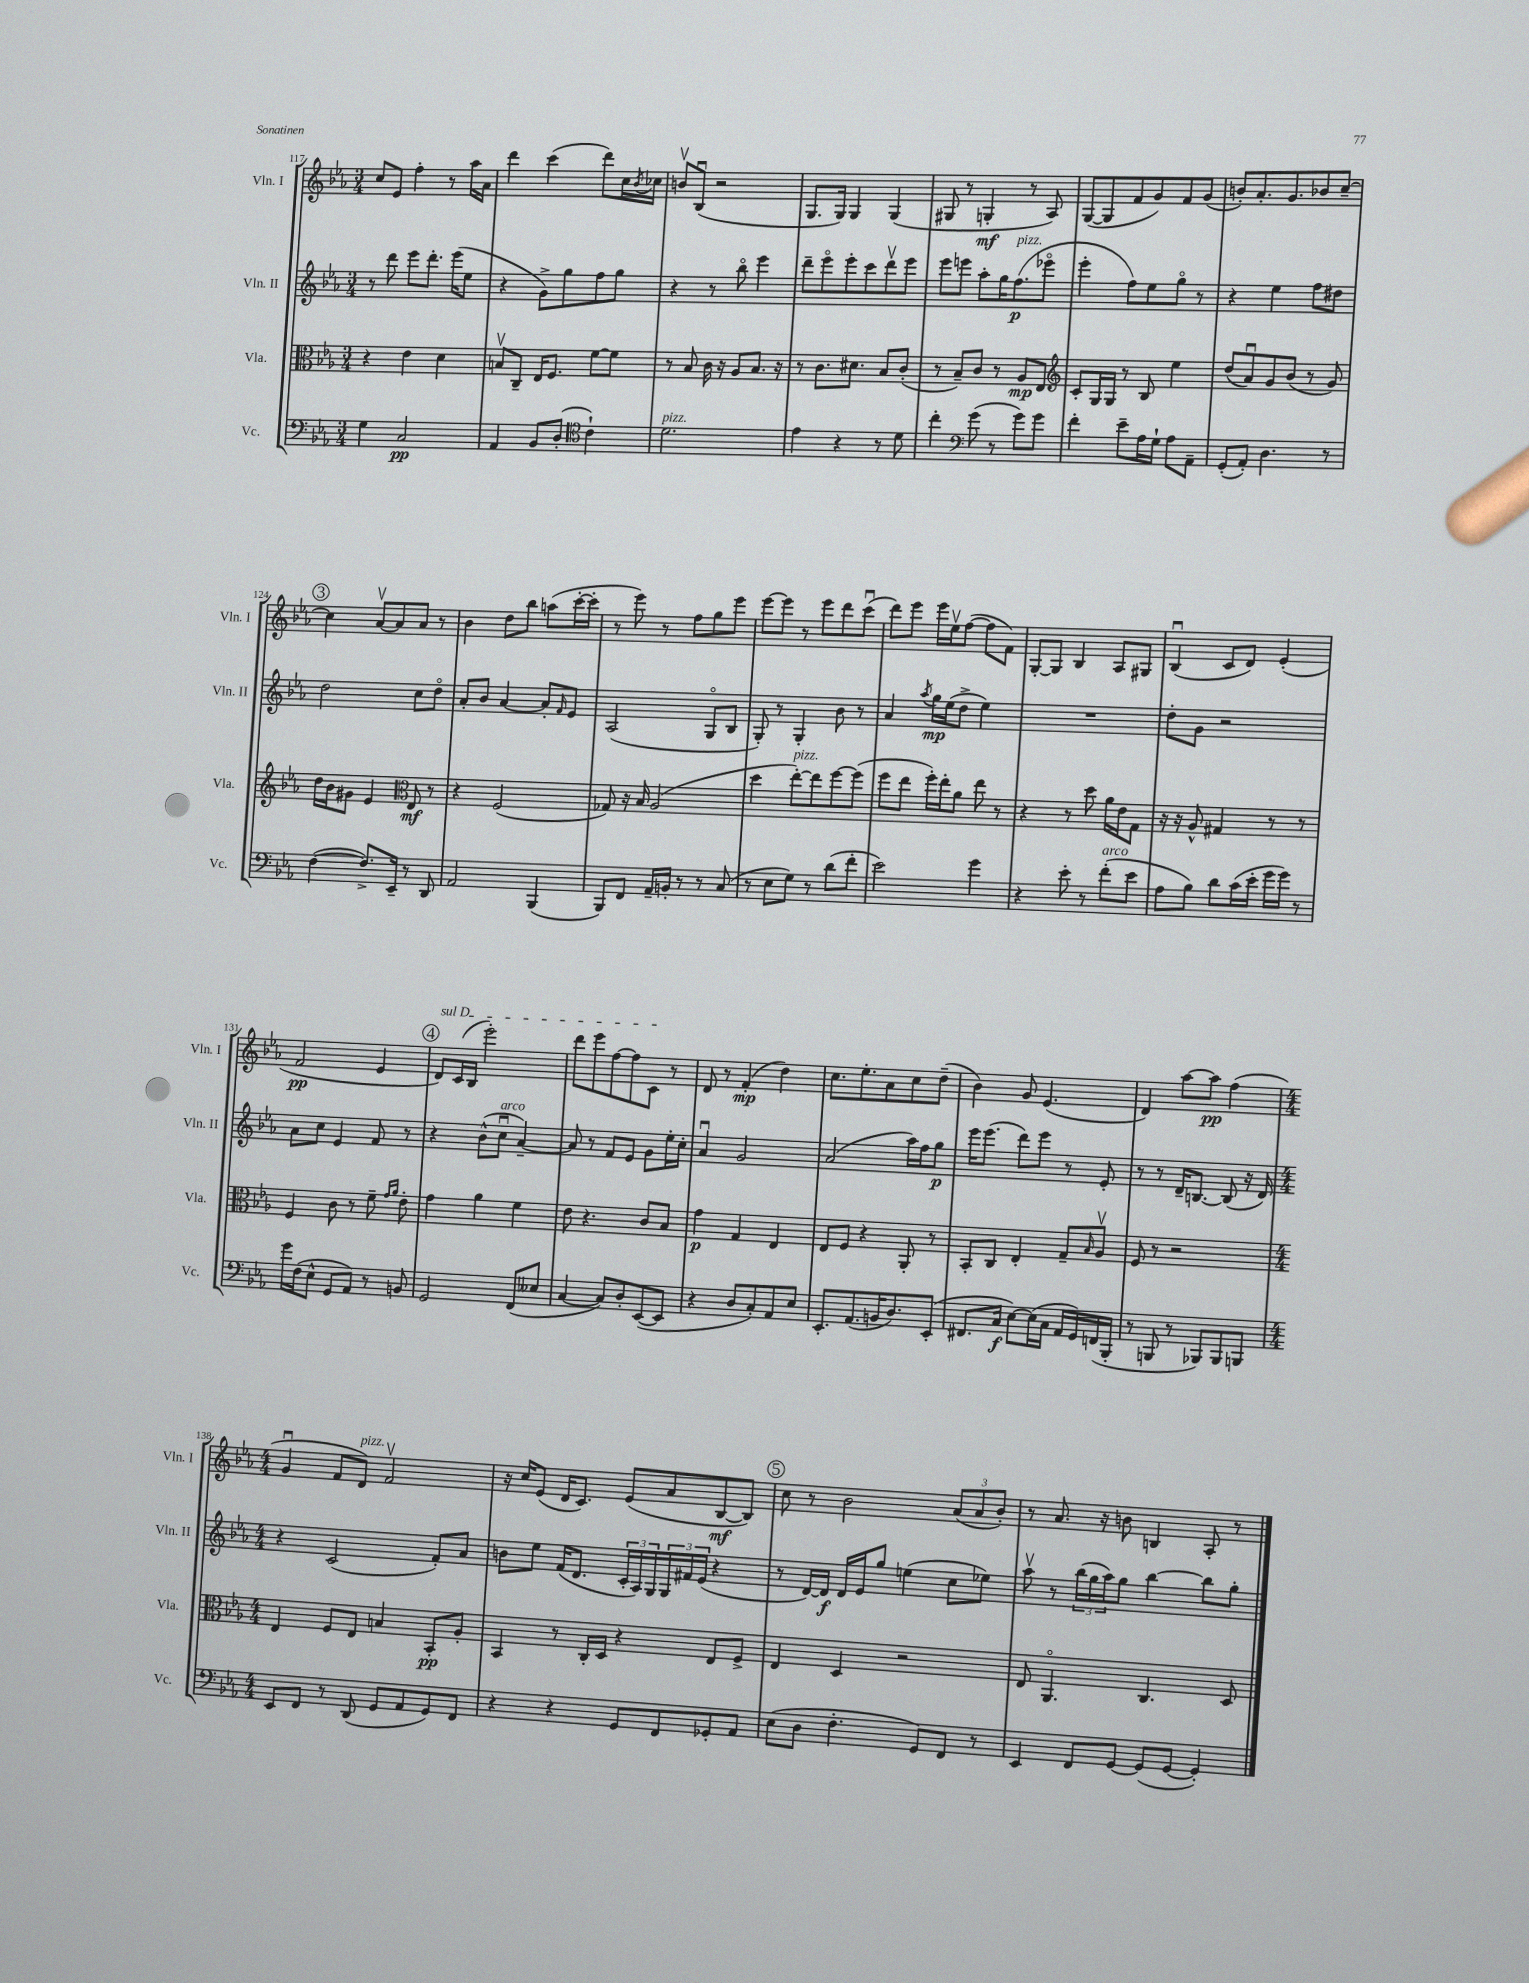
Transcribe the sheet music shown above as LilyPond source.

<<
\new StaffGroup <<
\new Staff = "s0" \with { instrumentName = "Vln. I" shortInstrumentName = "Vln. I" } {
    \clef treble \key ees \major \numericTimeSignature \time 3/4
    c''8 ees'8 f''4-. r8 aes''16 aes'16 |
    d'''4 c'''4( d'''8) c''16 \acciaccatura { bes'8 } ces''16 |
    b'8\upbow bes8\downbow( r2 |
    g8. g16) g4 g4( |
    gis8 r8 g4-.\mf r8 aes8) |
    g8~( g8 f'8 g'8) f'8 g'8( |
    b'8-.) aes'8.-. g'8. bes'8 c''8~-- |
    \mark \markup { \circle "3" } c''4 aes'8~\upbow aes'8 aes'8 r8 |
    bes'4 d''8 bes''8 a''8( c'''16~-. c'''16-. |
    r8 ees'''8) r8 f''8 g''8 ees'''8 |
    ees'''8~ ees'''8 r8 ees'''8 d'''8 c'''8\downbow( |
    d'''8) ees'''8 ees'''16 ees''16\upbow f''8~( f''8 f'8) |
    g8~-. g8 bes4 aes8 gis8 |
    bes4\downbow( c'8 d'8) ees'4-.( |
    f'2\pp ees'4 |
    \mark \markup { \circle "4" } \once \override TextSpanner.bound-details.left.text = \markup { \italic "sul D" } d'8\startTextSpan) c'16( bes16 ees'''2-.) |
    d'''8 ees'''8 f''8~ f''8 c'8\stopTextSpan r8 |
    d'8 r8 f'4-.\mp( d''4) |
    c''8. ees''8.-. aes'8 c''8 d''8--( |
    bes'4) g'8 ees'4.( |
    d'4) aes''8~ aes''8\pp f''4( |
    \numericTimeSignature \time 4/4 g'4\downbow f'8 d'8^\markup { \italic "pizz." }) f'2\upbow |
    r16 c''16 ees'8( d'16 c'8.) ees'8( aes'8 bes8~\mf bes8) |
    \mark \markup { \circle "5" } c''8 r8 bes'2 \tuplet 3/2 { aes'8( aes'8 bes'8-.) } |
    r8 aes'8. r16 b'8 b4 aes8-. r8 \bar "|." |
}
\new Staff = "s1" \with { instrumentName = "Vln. II" shortInstrumentName = "Vln. II" } {
    \clef treble \key ees \major \numericTimeSignature \time 3/4
    r8 d'''8 ees'''8 d'''8.-. ees'''16( ees''8 |
    r4 g'8->) g''8 f''8 g''8 |
    r4 r8 bes''8\flageolet ees'''4 |
    d'''8-- ees'''8\flageolet ees'''8-. c'''8 d'''8\upbow ees'''8 |
    ees'''8 e'''8 aes''8-. g''16 f''8.\p^\markup { \italic "pizz." }( ees'''8\flageolet |
    ees'''4-. f''8) ees''8 g''8\flageolet r8 |
    r4 ees''4 f''8 dis''8 |
    \mark \markup { \circle "3" } d''2 c''8 d''8\flageolet |
    aes'8-. bes'8 aes'4~ aes'8-. \grace { f'16 } ees'8 |
    aes2( g8\flageolet bes8 |
    g8-.) r8 g4-. bes'8 r8 |
    aes'4 \acciaccatura { aes''8 } g''16\mp ees''16( d''8-> ees''4) |
    R2. |
    d''8-. g'8 r2 |
    aes'8 c''8 ees'4 f'8 r8 |
    \mark \markup { \circle "4" } r4 bes'8-^( c''8\downbow^\markup { \italic "arco" } aes'4~--) |
    aes'8 r8 f'8 ees'8 g'8 ees''16-. c''16-. |
    aes'4\downbow g'2 |
    aes'2( aes''16) f''16 g''8\p |
    ees'''16 ees'''8.( d'''8) ees'''8 r8 ees'8-. |
    r8 r8 d'16-- b8.~ b8( r16 d'16) |
    \numericTimeSignature \time 4/4 r4 c'2( f'8-.) aes'8 |
    b'8 ees''8 f'16( d'8. \tuplet 3/2 { c'16-. aes16) g16 } \tuplet 3/2 { g16 fis'16 ees'16( } r4 |
    \mark \markup { \circle "5" } r8 d'16~) d'16\f d'16 ees'16 g''8 e''4( c''8 ees''8) |
    aes''8\upbow r8 \tuplet 3/2 { bes''16( g''16 aes''16) } g''8 bes''4~ bes''8 g''8-. \bar "|." |
}
\new Staff = "s2" \with { instrumentName = "Vla." shortInstrumentName = "Vla." } {
    \clef alto \key ees \major \numericTimeSignature \time 3/4
    r4 ees'4 d'4 |
    b8\upbow c8-- ees16 f8. f'8~ f'8 |
    r8 bes8 c'16 r16 aes8 bes8. r16 |
    r8 c'8. dis'8. bes8 c'8-.( |
    r8 bes8--) c'8 r8 aes8\mp ees8 |
    \clef treble c'8-. g16 g16 r8 bes8 ees''4 |
    d''8( aes'8\downbow) g'8 bes'8( r8 g'8) |
    \mark \markup { \circle "3" } d''16 bes'16 gis'8 ees'4 \clef alto ees8\mf r8 |
    r4 f2( |
    ges8) r16 bes16 aes2( |
    d''4 ees''8~-.^\markup { \italic "pizz." }) ees''8 f''8~ f''8( |
    f''8 ees''8 f''16-.) ees''16-. aes'8 ees''8 r8 |
    r4 r8 d''8 aes'16 ees'16 g8 |
    r16 r16 aes8-^ gis4 r8 r8 |
    f4 c'8 r8 f'8-- \grace { g'16 aes'16 } ees'8-. |
    \mark \markup { \circle "4" } g'4 aes'4 f'4 |
    ees'8 r4. c'8 bes8 |
    g'4\p g4 ees4 |
    ees8 f8 r4 aes,8-. r8 |
    bes,8-. c8 ees4-. g8-- \grace { bes16 } aes8\upbow |
    f8 r8 r2 |
    \numericTimeSignature \time 4/4 ees4 f8 ees8 b4 bes,8-.\pp aes8-. |
    bes,4 r8 c16-. d16 r4 ees8 f8-> |
    \mark \markup { \circle "5" } ees4 d4 r2 |
    ees8 aes,4.\flageolet c4. d8 \bar "|." |
}
\new Staff = "s3" \with { instrumentName = "Vc." shortInstrumentName = "Vc." } {
    \clef bass \key ees \major \numericTimeSignature \time 3/4
    g4 c2\pp |
    aes,4 bes,8 d8-.( \clef tenor c'4-!) |
    d'2.^\markup { \italic "pizz." } |
    ees'4 r4 r8 d'8 |
    c''4-. \clef bass g'8( r8 g'8) g'8 |
    f'4-. ees'8-- aes16 g16-! aes8 aes,8-- |
    g,8-.( aes,8-.) d4. r8 |
    \mark \markup { \circle "3" } f4~( f8.->) ees,16-- r8 d,8 |
    aes,2 bes,,4( |
    bes,,8) f,8 aes,16-- b,16-. r8 r8 c8( |
    r8 ees8 g8) r8 d'8( f'8-. |
    ees'2) g'4 |
    r4 ees'8-. r8 f'8-.^\markup { \italic "arco" }( ees'8 |
    aes8 bes8) d'8 c'16( ees'16-. g'16 g'16) r8 |
    g'16 f16( ees8-^ g,8 aes,8) r8 b,8 |
    \mark \markup { \circle "4" } g,2 f,8( eeses8 |
    c4~ c8) d8-. ees,8~( ees,8 |
    r4 d8 c8-.) aes,8 ees8 |
    ees,8.-. aes,8.( b,16 d8.) ees,8-.( |
    fis,8. c16\f ees8~) ees16( c16 aes,16 g,16) f,16( bes,,16-. |
    r8 b,,8 r8 bes,,8) bes,,8 b,,8 |
    \numericTimeSignature \time 4/4 ees,8 f,8 r8 d,8( g,8 aes,8 g,8) f,8 |
    r4 r4 g,8 f,8 ges,8-. aes,8 |
    \mark \markup { \circle "5" } ees8( d8 f4.-. g,8) f,8 r8 |
    ees,4 f,8 g,8~ g,8( g,8~ g,4-.) \bar "|." |
}
>>
>>
\layout { \context { \Score currentBarNumber = #117 } }
